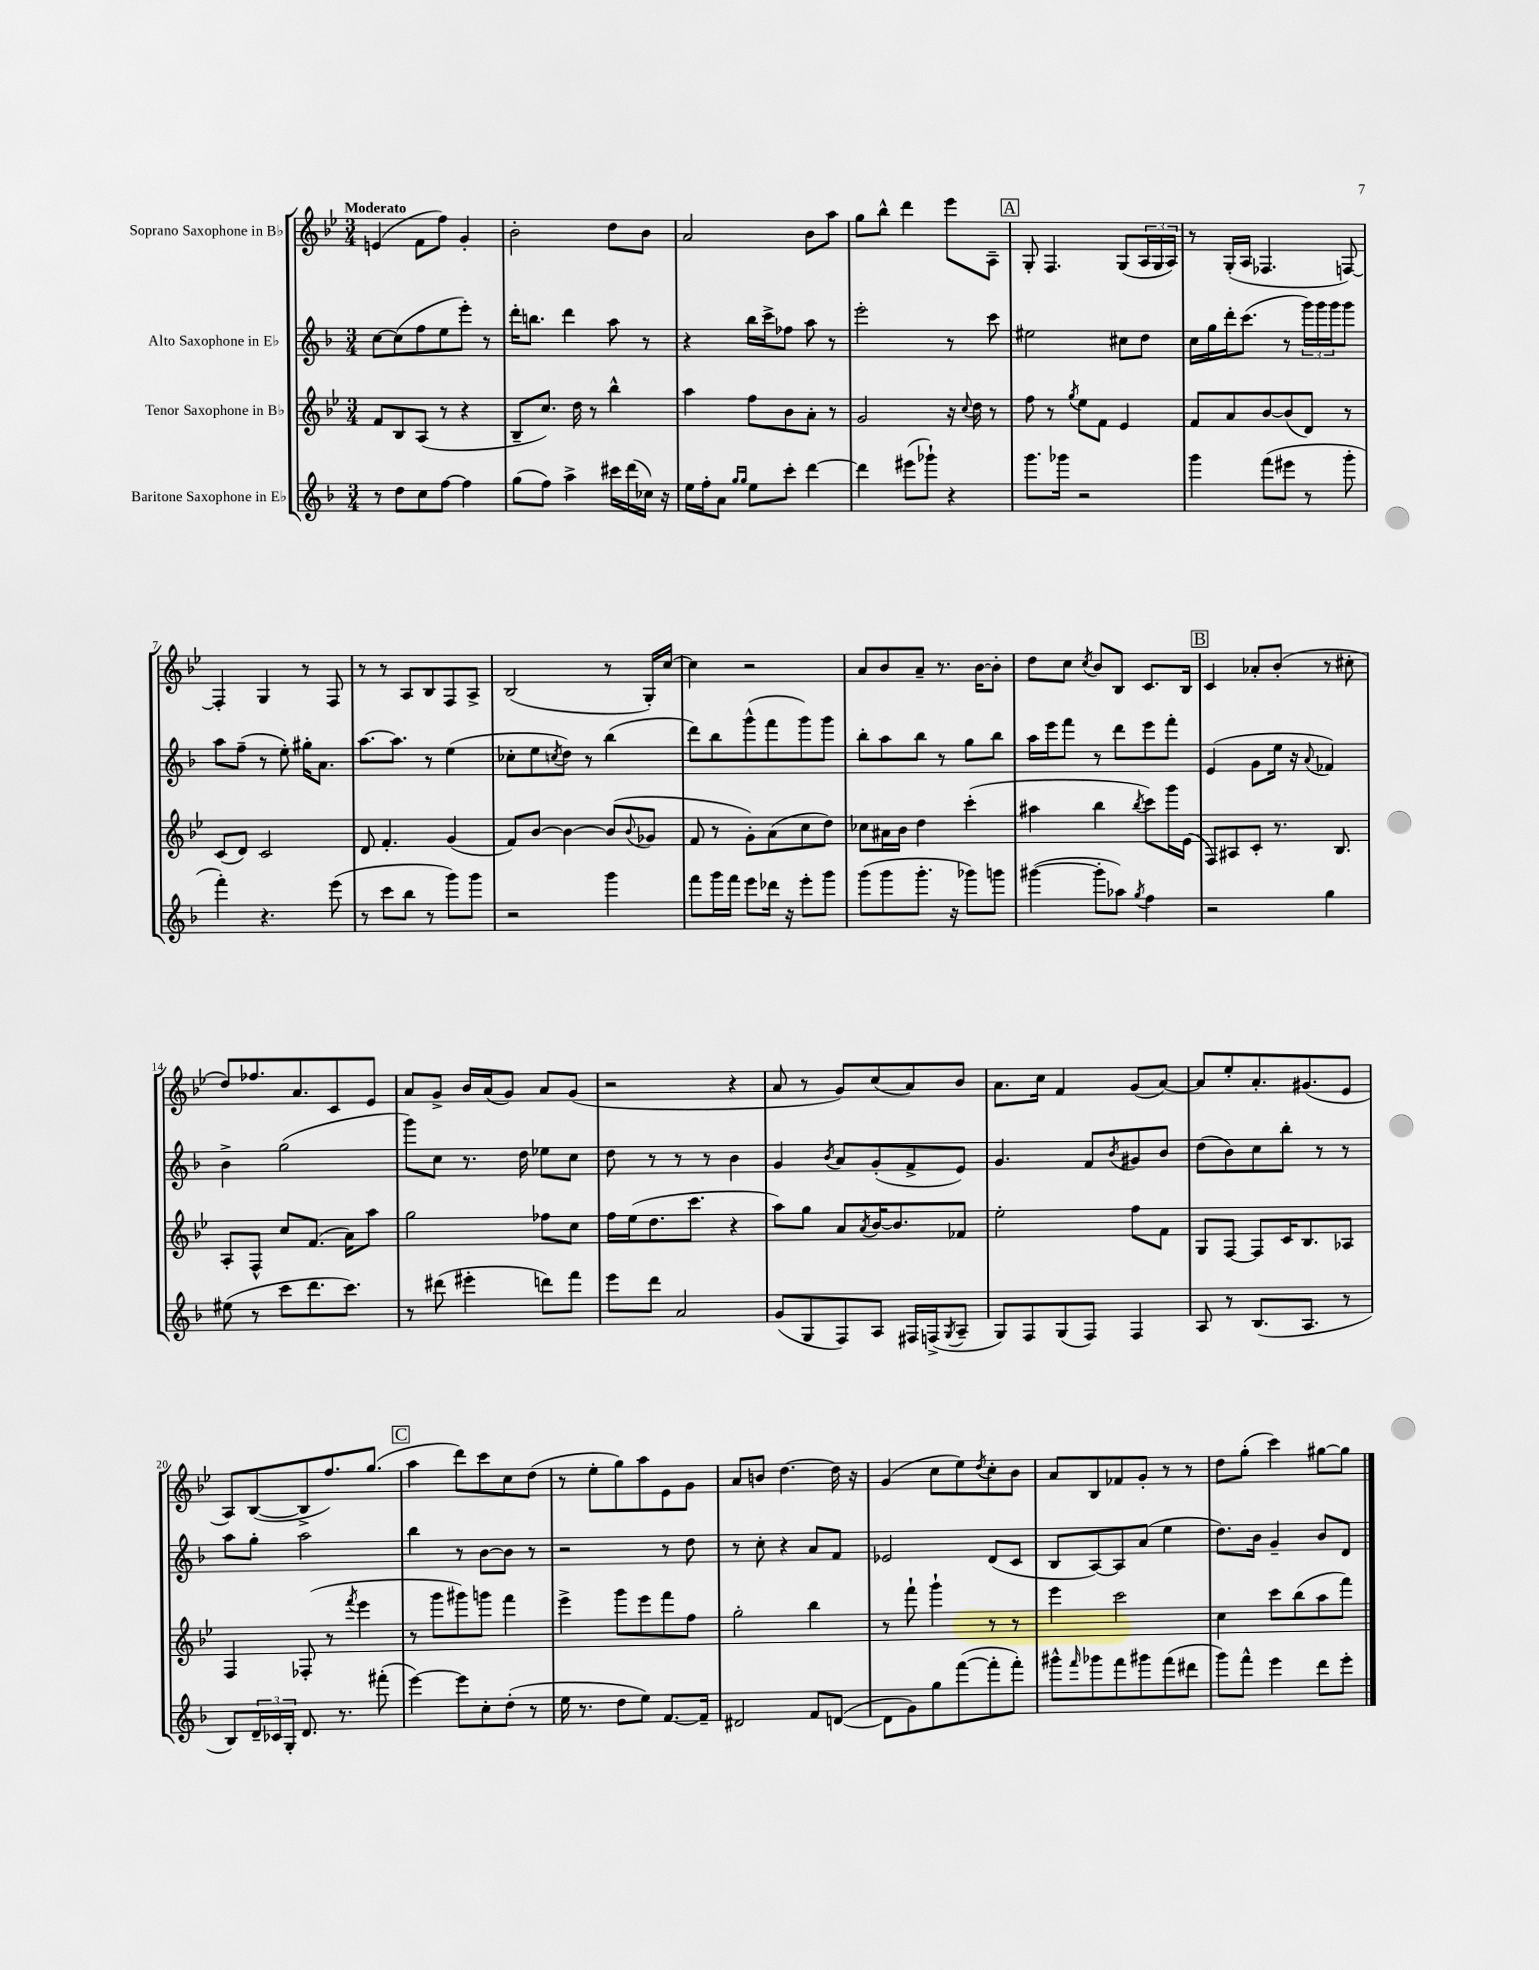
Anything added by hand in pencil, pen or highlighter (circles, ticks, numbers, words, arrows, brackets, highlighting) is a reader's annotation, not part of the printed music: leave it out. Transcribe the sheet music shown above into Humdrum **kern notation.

**kern	**kern	**kern	**kern
*part4	*part3	*part2	*part1
*staff4	*staff3	*staff2	*staff1
*I"Baritone Saxophone in E♭	*I"Tenor Saxophone in B♭	*I"Alto Saxophone in E♭	*I"Soprano Saxophone in B♭
*clefG2	*clefG2	*clefG2	*clefG2
*k[b-]	*k[b-e-]	*k[b-]	*k[b-e-]
*M3/4	*M3/4	*M3/4	*M3/4
=1	=1	=1	=1
!	!	!	!LO:TX:a:B:t=Moderato
8r	8f/L	[8cc\L	(4en/
8dd\L	8B-/	(8cc\]	.
8cc\	(8A/J	8ff\	8f\L
[8ff\J	8r	8ee\	8ff\J)
4ff\]	4r	8eee'\J)	4g'/
.	.	8r	.
=2	=2	=2	=2
(8gg\L	8B-~/L	16ddd'\KL	2b-'\
.	.	8.bbn\J	.
8ff\J)	8.cc/J)	.	.
4aa^\	.	4ddd\	.
.	16dd\	.	.
.	8r	.	.
16ccc#X\LL	4bb-^^\	8aa\	8dd\L
(16ddd\	.	.	.
16cc-X\JJ)	.	8r	8b-\J
16r	.	.	.
=3	=3	=3	=3
16ee\LL	4aa\	4r	2a/
16ff'\J	.	.	.
8a\J	.	.	.
16qqgg/LL	.	.	.
16qqgg/JJ	.	.	.
8ee\L	8ff\L	16bb-\LL	.
.	.	16ccc^\J	.
8ccc'\J	8b-\	8ff-X\J	.
[4ddd\	8a'\J	8aa\	8b-\L
.	8r	8r	8aa\J
=4	=4	=4	=4
4ddd\]	2g/	2eee'\	8gg\L
.	.	.	8bb-^^\J
(8eee#X\L	.	.	4ddd\
8ggg-X`\J)	.	.	.
4r	16r	8r	8eee-\L
.	8qqcc/	.	.
.	16dd\	.	.
.	8r	8ccc\	8A~\J
!!LO:REH:place=s1:t=A
=5	=5	=5	=5
8.ggg\L	8ff\	2ee#X\	8G'/
.	8r	.	4.F/
16ggg-X\Jk	.	.	.
.	8qgg/	.	.
2r	8ee-\L	.	.
.	8f\J	.	.
.	4e-/	8cc#X\L	(8G/L
.	.	8dd\J	24A/L
.	.	.	24G/
.	.	.	24A/JJ)
=6	=6	=6	=6
4ggg\	8f/L	16cc\LL	8r
.	.	16gg\	.
.	8a/	16ddd'\J	(16G'/LL
.	.	(8.ccc\J	16A/JJ
(8fff\L	[8b-/	.	4.F-X/
8eee#X\J	(8b-/]	8r	.
8r	8d/J)	24ggg\LL)	.
.	.	24ggg\	.
.	.	24ggg\J	.
8ggg'\	8r	8ggg\J	[8Fn/)
!!LO:LB:g=z
=7	=7	=7	=7
4fff'\)	(8c/L	8aa\L	4F'/]
.	8d/J)	(8ff~\J	.
4.r	2c/	8r	4G/
.	.	8ee'\)	.
.	.	16gg#X'\KL	8r
.	.	8.a\J	.
(8eee\	.	.	8F/
=8	=8	=8	=8
8r	8d/	[8.aa\L	8r
8ccc\L	4.f'/	.	8r
.	.	8.aa\J]	.
8bb-\J	.	.	8A/L
8r	.	8r	8B-/
8ggg\L)	(4g/	(4ee\	8F/
8ggg\J	.	.	8A^/J
=9	=9	=9	=9
2r	8f/L)	8cc-X'\L	(2B-/
.	[8b-/J	8ee\	.
.	.	8qccn/	.
.	4b-\_	8dd\J)	.
.	.	8r	.
4ggg\	(8b-/L]	(4bb-\	8r
.	8qqb-/	.	.
.	8g-X/J	.	16G'/LL)
.	.	.	[16cc/JJ
=10	=10	=10	=10
8fff\L	8f/	8ddd\L)	4cc\]
16ggg\L	8r	8bb-\	.
16fff\JJ	.	.	.
8eee\L	8g'\L)	(8ggg^^\	2r
16ddd-X\Jk	(8a\	8fff\	.
16r	.	.	.
8eee'\L	8cc\	8ggg\)	.
8ggg\J	8dd\J)	8ggg\J	.
=11	=11	=11	=11
(8ggg\L	8cc-X\L	8bb-'\L	8a/L
8ggg\	16a#X\L	8aa\	8b-/
.	16b-\JJ	.	.
8.ggg'\J	4dd\	8bb-\J	8a~/J
.	.	8r	8.r
16r	.	.	.
8ggg-X\L)	(4ccc'\	8gg\L	.
.	.	.	[16b-\KL
8gggn\J	.	8bb-\J	8b-'\J]
=12	=12	=12	=12
([4ggg#X\	4aa#X\	16aa\LL	8dd\L
.	.	16eee\J	.
.	.	8fff\J	8cc\J
.	.	.	8qcc/
8ggg#'\L]	4bb-\	8r	8b-/L
8aa-X\J)	.	8ddd\L	8B-/J
8qgg/	8qbb-/	.	.
4ff\	8ccc\L)	8eee\	8.c/L
.	16ggg\L	8fff'\J	.
.	(16e-\JJ	.	16B-/Jk
!!LO:REH:place=s1:t=B
=13	=13	=13	=13
2r	8F/L)	(4e/	4c/
.	8A#X/	.	.
.	8c'/J	8g\L	8a-X'/L
.	8.r	16ee\Jk	(8b-'/J
.	.	16r	.
.	.	8qqa/	.
4gg\	.	4f-X/)	8r
.	8.B-/	.	.
.	.	.	8cc#X'\
!!LO:LB:g=z
=14	=14	=14	=14
(8ee#X\	8A'/L	4b-^\	8dd/L)
8r	8F^^/J	.	8.ff-X/
8ccc\L	8cc/L	(2gg\	.
.	.	.	8.a/
8.ddd\	(8.f/J	.	.
.	.	.	8c/
8.ccc\J)	16a\KL)	.	.
.	8aa\J	.	8e-/J
=15	=15	=15	=15
8r	2gg\	8ggg\L)	8a/L
(8ddd#X\	.	8cc\J	8g^/J
4eee#X'\	.	8.r	16b-/LL
.	.	.	(16a/J
.	.	.	8g/J)
.	.	16dd\	.
8dddn\L)	8ff-X\L	8ee-X\L	8a/L
8fff\J	8cc\J	8cc\J	(8g/J
=16	=16	=16	=16
8eee\L	16ff\LL	8dd\	2r
.	(16ee-\J	.	.
8ddd\J	8.dd\	8r	.
2a/	.	8r	.
.	8.ccc\J	.	.
.	.	8r	.
.	4r	4b-\	4r
=17	=17	=17	=17
(8g/L	8aa\L)	4g/	8a/
8G/	8gg\J	.	8r
.	.	8qb-/	.
8F/)	8a/L	8a/L	8g/L)
.	8qa/	.	.
8A/J	[16b-/K	(8g'/	(8cc/
.	8.b-/]	.	.
16F#X/LL	.	8f^/	8a/)
(16Fn^/J	.	.	.
8qG/	.	.	.
8A~/J	8f-X/J	8e/J)	8b-/J
=18	=18	=18	=18
8G/L)	2ee-'\	4.g/	8.a\L
8F/	.	.	.
.	.	.	16cc\Jk
(8G/	.	.	4f/
8F/J)	.	8f/L	.
.	.	8qb-/	.
4F/	8ff\L	8g#X/	(8g/L
.	8f\J	8b-/J	[8a/J)
=19	=19	=19	=19
8A/	8G/L	(8dd\L	8a/L]
8r	[8F/J	8b-\)	8ee-'/
(8.B-/L	8F/L]	8cc\	8.a'/
.	16c/K	8bb-'\J	.
8.A/J	8.B-/	.	(8.g#X/
.	.	8r	.
8r	8A-X/J	8r	8e-/J
!!LO:LB:g=z
=20	=20	=20	=20
8B-/L)	4F/	8aa\L	8A/L)
24d~/L	.	8gg'\J	([8B-/
24c-X/	.	.	.
24G'/JJ	.	.	.
8.d/	(8F-X'/	2aa\	8B-^/]
.	8r	.	8.ff/)
8.r	.	.	.
.	8qfff/	.	.
.	4eee-\	.	.
.	.	.	(8.gg/J
(8fff#X'\	.	.	.
!!LO:REH:place=s1:t=C
=21	=21	=21	=21
[4eee\)	8r	4bb-\	4aa\
.	8ggg\L	.	.
8eee\L]	8ggg#X\)	8r	8ddd\L)
8cc'\	8gggn\J	[8b-\L	8ccc\
(8dd'\J	4fff\	8b-\J]	8cc\
8r	.	8r	(8dd\J
=22	=22	=22	=22
16ee\	4eee-^\	2r	8r
8.r	.	.	.
.	.	.	8ee-'\L
8dd\L	8ggg\L	.	8gg\)
8ee\J)	8eee-\	.	8aa\
[8.f/L	8fff\	8r	8e-\
.	8ff\J	8dd\	8g\J
16f~/Jk]	.	.	.
=23	=23	=23	=23
2d#X/	2gg'\	8r	8a/L
.	.	8cc'\	8bn/J
.	.	4r	[4.dd\
8f/L	4bb-\	8a/L	.
([8dn/J	.	8f/J	16dd\]
.	.	.	16r
=24	=24	=24	=24
8d\L]	8r	2e-X/	(4g/
8g\)	8fff`\	.	.
8gg\	4ggg`\	.	8cc\L
([8fff\	.	.	8ee-\)
.	.	.	8qdd/
8fff'\]	8r	(8d/L	8cc'\
8fff'\J)	8r	8c/J	8b-\J
=25	=25	=25	=25
8ggg#X^^\L	4eee-\	8B-/L	8a/L
16qqfff/	.	.	.
8ggg-X\	.	[8A/)	8B-/
8fff\	2ccc\	8A/]	8f-X/
8ggg#X\	.	(8a/J	8g'/J
(8fff\	.	4ee\	8r
8ddd#X\J	.	.	8r
=26	=26	=26	=26
8ggg\L)	4cc\	8.dd\L)	8dd\L
8fff^^\J	.	.	(8gg'\J
.	.	16b-\Jk	.
4eee\	8ccc\L	4g~/	4ccc\)
.	(8bb-\	.	.
8ddd\L	8aa\	8b-/L	[8gg#X\L
8eee'\J	8fff\J)	8d/J	8gg#\J]
==	==	==	==
*-	*-	*-	*-
